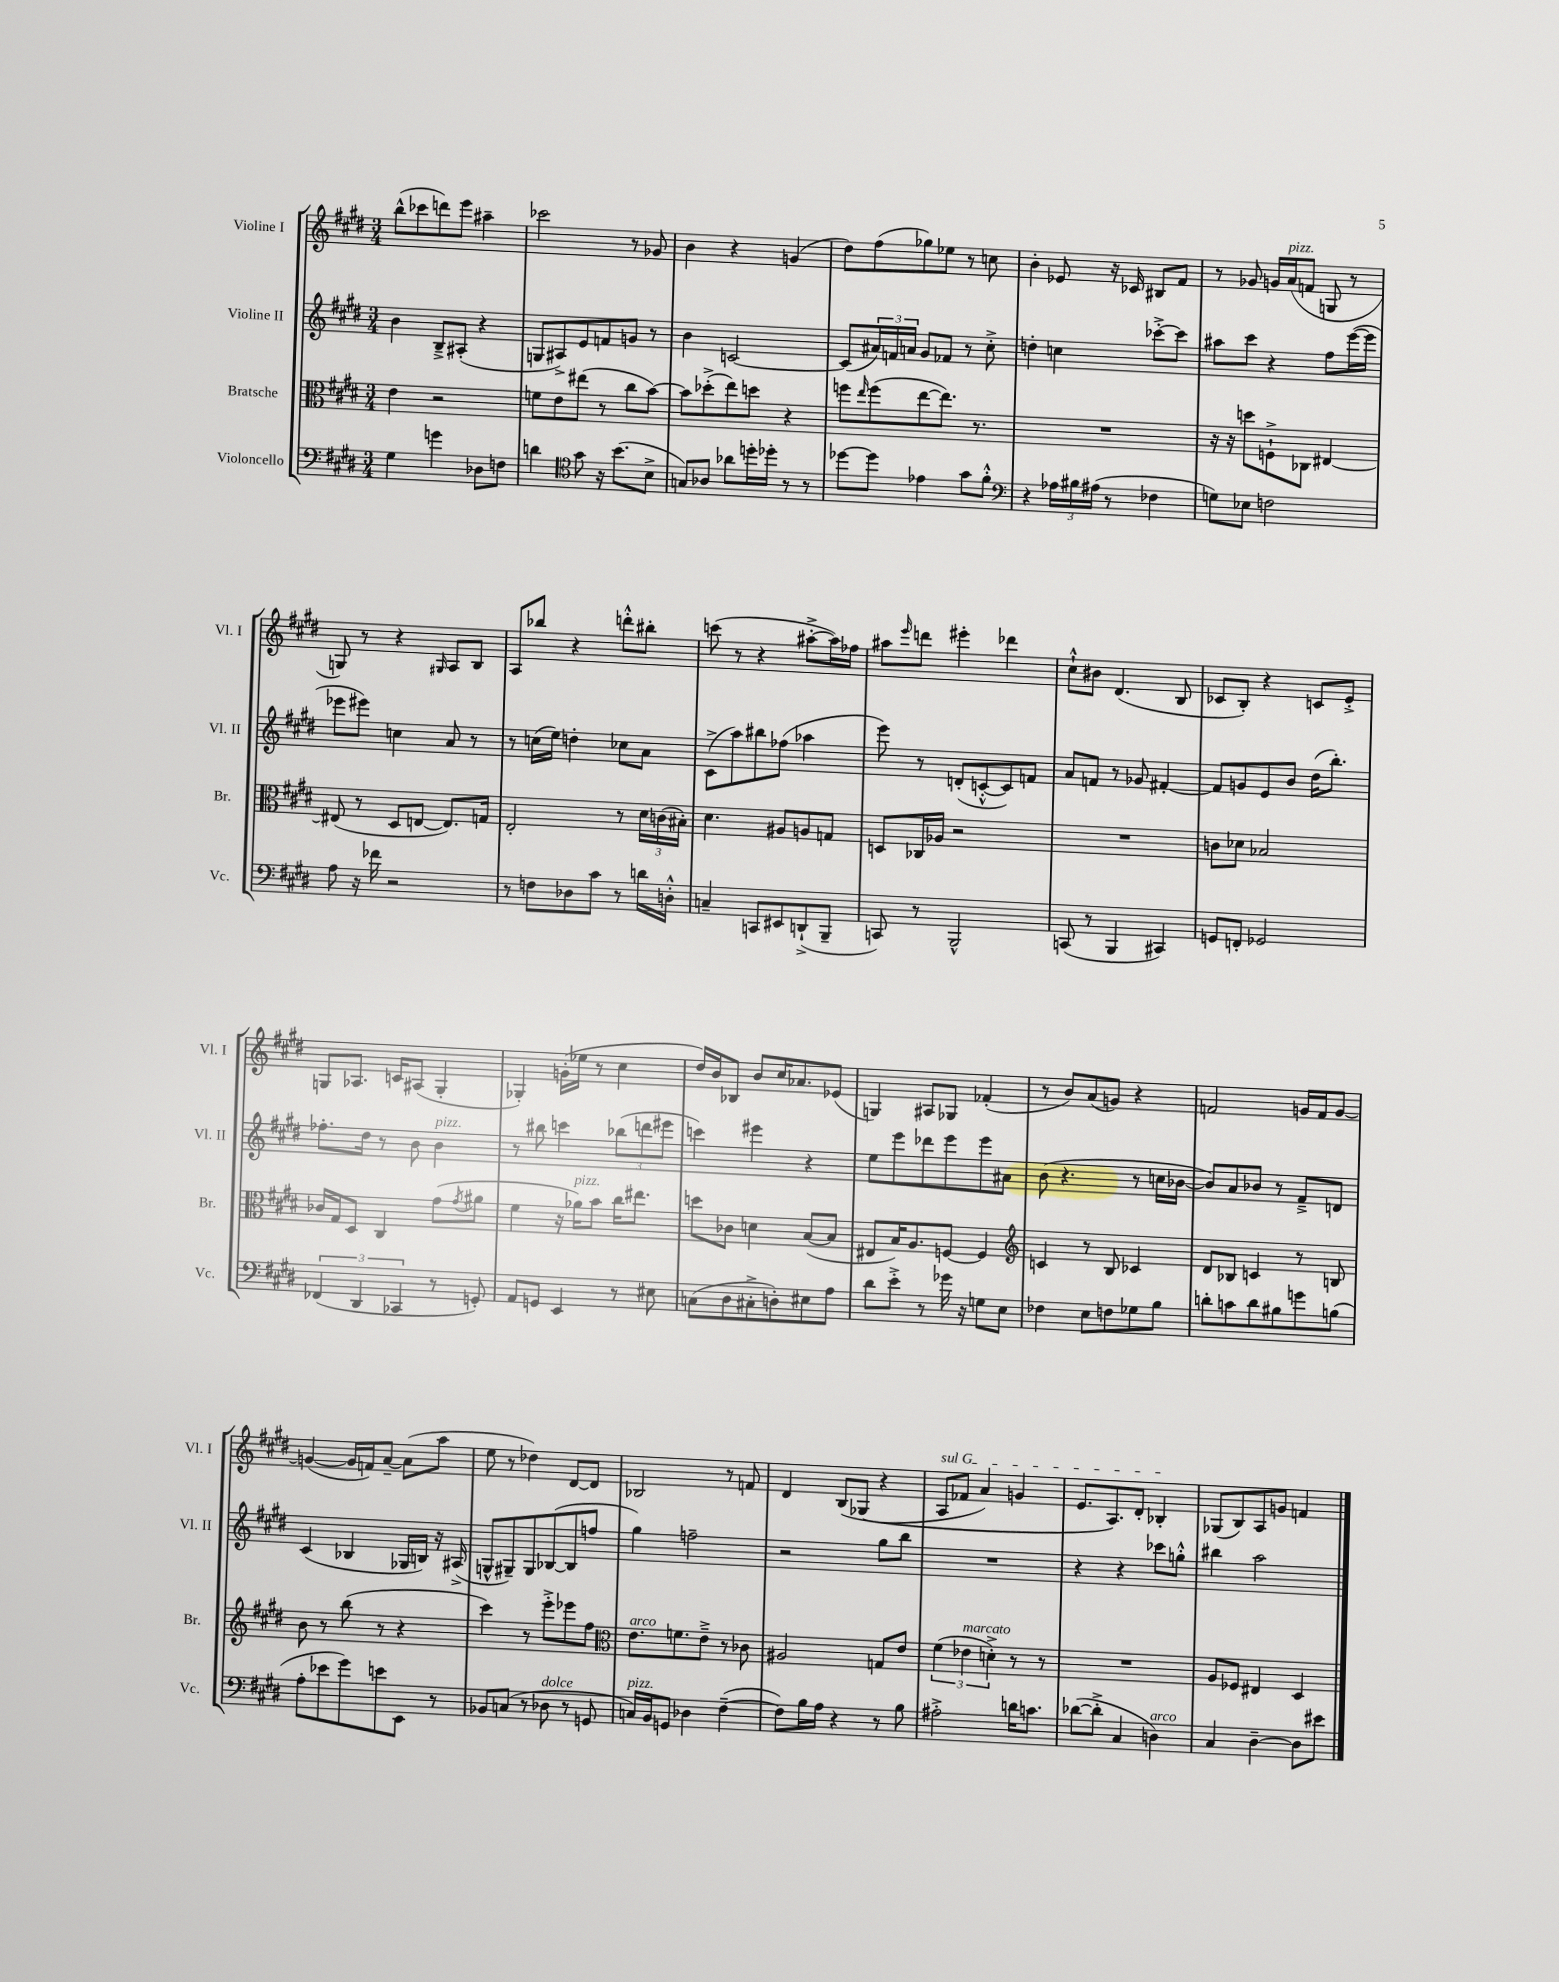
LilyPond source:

<<
\new StaffGroup <<
\new Staff = "s0" \with { instrumentName = "Violine I" shortInstrumentName = "Vl. I" } {
    \clef treble \key e \major \numericTimeSignature \time 3/4
    b''8-^( ces'''8 d'''8) e'''8 ais''4-- |
    ces'''2 r8 ges'8 |
    b'4 r4 g'4( |
    dis''8) fis''8( ges''8) ees''8 r8 c''8 |
    b'4-. ees'8 r16 ces'16 bis8 fis'8 |
    r8 ges'8 g'16 a'16^\markup { \italic "pizz." }( f'8 g8 r8 |
    g8) r8 r4 \grace { gis16 } a8 b8 |
    a8 bes''8 r4 d'''8-.-^ bis''8-. |
    c'''8( r8 r4 ais''8~-.-> ais''16) fes''16 |
    ais''8 \grace { e'''16 } d'''8 eis'''4-. des'''4 |
    cis''8-!-^ bis'8 dis'4.( b8 |
    ces'8 b8-.) r4 c'8 e'8-.-> |
    g8 aes8. c'16 ais8( g4-. |
    ges4-.) g'16-.( ees''16 r8 cis''4 |
    dis''16) b'16 bes8 b'8 cis''16 aes'8. ees'8( |
    g4) ais8 ges8 fes'4-.( |
    r8 b'8) a'8( g'8) r4 |
    f'2 g'16 f'16 g'8~ |
    g'4~( g'16 f'16) a'8~-- a'8( a''8 |
    e''8 r8 des''4) dis'8~ dis'8 |
    bes2 r8 f'8 |
    dis'4 b8\( ges8( r4 |
    \once \override TextSpanner.bound-details.left.text = \markup { \italic "sul G" } a8\startTextSpan fes'8 a'4) g'4 |
    e'8. a8.\) dis'8-. bes4-.\stopTextSpan |
    ges8( b8) a8 g'8 f'4 \bar "|." |
}
\new Staff = "s1" \with { instrumentName = "Violine II" shortInstrumentName = "Vl. II" } {
    \clef treble \key e \major \numericTimeSignature \time 3/4
    b'4 b8---> ais8-.( r4 |
    g8 ais8->) e'8 f'8 g'8 r8 |
    b'4 c'2~ |
    c'8( \tuplet 3/2 { ais'16) f'16 a'16 } gis'8 fes'8 r8 cis''8-.-> |
    d''4-. c''4 ces'''8~-.-> ces'''8 |
    ais''8 cis'''8 r4 fis''8 e'''16~( e'''16 |
    ees'''8 eis'''8) c''4 a'8 r8 |
    r8 c''16( e''16) d''4-. ces''8 a'8 |
    cis'8->( a''8) bis''8 fes''8( aes''4 |
    e'''8) r8 d'8-.( c'8~-.-^ c'8) f'8 |
    a'8 f'8 r8 ges'8 fis'4~-. |
    fis'8 g'8 e'8 b'8 dis''16( b''8.-.) |
    fes''8.-. dis''16 r8 b'8 b'4^\markup { \italic "pizz." } |
    r8 bis''8 c'''4 \tuplet 3/2 { bes''8( d'''8 eis'''8 } |
    c'''4) eis'''4 r4 |
    e''8 e'''8 des'''8 e'''8 e'''8 ais'8 |
    b'8( r4. r8 c''16 bes'16~ |
    bes'8) a'8 bes'8 r8 fis'8---> d'8 |
    cis'4( bes4 ges16 b16) r16 ais16->( |
    g8-^ gis8--) gis8 bes8~( bes8 f''8 |
    gis''4) f''2-- |
    r2 gis''8 b''8 |
    R2. |
    r4 r4 ces'''8 g''8-.-^ |
    bis''4 a''2 \bar "|." |
}
\new Staff = "s2" \with { instrumentName = "Bratsche" shortInstrumentName = "Br." } {
    \clef alto \key e \major \numericTimeSignature \time 3/4
    e'4 r2 |
    f'8 e'8 eis''8( r8 cis''8 b'8~) |
    b'8 des''8-.->( e''8) d''8 r4 |
    f''8 \grace { e''16 } f''8( e''8~ e''8.) r8. |
    R2. |
    r16 r16 d''8 f8-!-> ces8 eis4~ |
    eis8( r8 dis8 e8~ e8.) g16 |
    e2-. r8 \tuplet 3/2 { dis'16 c'16( bis16-.) } |
    dis'4. ais8 a8 g8 |
    d8 ces16 aes16 r2 |
    R2. |
    c'8 des'8 bes2 |
    ces'16 gis16 dis8 cis4 gis'8( \acciaccatura { gis'8 } ais'8 |
    fis'4 r16 aes'16^\markup { \italic "pizz." }) b'8 cis''16 eis''8. |
    d''8 ces'8 d'4 b8~( b8 |
    eis8 b16) a8. f8~ f4 |
    \clef treble c'4 r8 b8 ces'4 |
    dis'8 bes8 c'4 r8 b8 |
    b'8 r8 b''8( r8 r4 |
    cis'''4) r8 e'''8-.-> ees'''8 fis''8 |
    \clef alto e'8.^\markup { \italic "arco" } f'8. e'8---> r8 ces'8 |
    ais2 g8 e'8 |
    \tuplet 3/2 { fis'4( ees'4^\markup { \italic "marcato" } d'4-.->) } r8 r8 |
    R2. |
    a8 fes8 eis4 dis4 \bar "|." |
}
\new Staff = "s3" \with { instrumentName = "Violoncello" shortInstrumentName = "Vc." } {
    \clef bass \key e \major \numericTimeSignature \time 3/4
    gis4 g'4 des8 f8 |
    d'4 \clef tenor gis'8 r16 b'8.( b8-> |
    g8) aes8 aes'8 d''16-. des''16-. r8 r8 |
    des''8~ des''8 ees'4 gis'8 fis'8-.-^ |
    \clef bass r4 \tuplet 3/2 { aes16 bis16 ais16( } r8 fes4 |
    g8) ees8 f2 |
    a8 r16 fes'16 r2 |
    r8 f8 des8 cis'8 r8 d'16 d16-.-^ |
    c4-- c,8 eis,8 d,8-!->( b,,8-- |
    c,8) r8 b,,2-^ |
    c,8( r8 b,,4 cis,4) |
    g,8 f,8-. ges,2 |
    \tuplet 3/2 { fes,4( dis,4 ces,4 } r8 g,8-.) |
    a,8 g,8 e,4 r8 eis8 |
    c8( dis8 cis8-.-> d8-.) eis8 a8 |
    dis'8 e'8-.-> r8 ges'16 r16 g8 e8 |
    fes4 e8 f8 ges8 b8 |
    d'8-. c'8 d'8 bis8 g'8 b8( |
    a8-. ees'8 gis'8) e'8 e,8 r8 |
    bes,8 c8( r8 des8^\markup { \italic "dolce" } r8 g,8 |
    c16^\markup { \italic "pizz." }) b,16 g,8 des4 fis4~--( |
    fis8) b16 a16 r4 r8 b8 |
    ais2-.-> d'16 c'8. |
    des'8~( des'8-.-> cis4 d4^\markup { \italic "arco" }) |
    cis4 dis4~-- dis8 eis'8 \bar "|." |
}
>>
>>
\layout { \context { \Score \remove "Bar_number_engraver" } }
